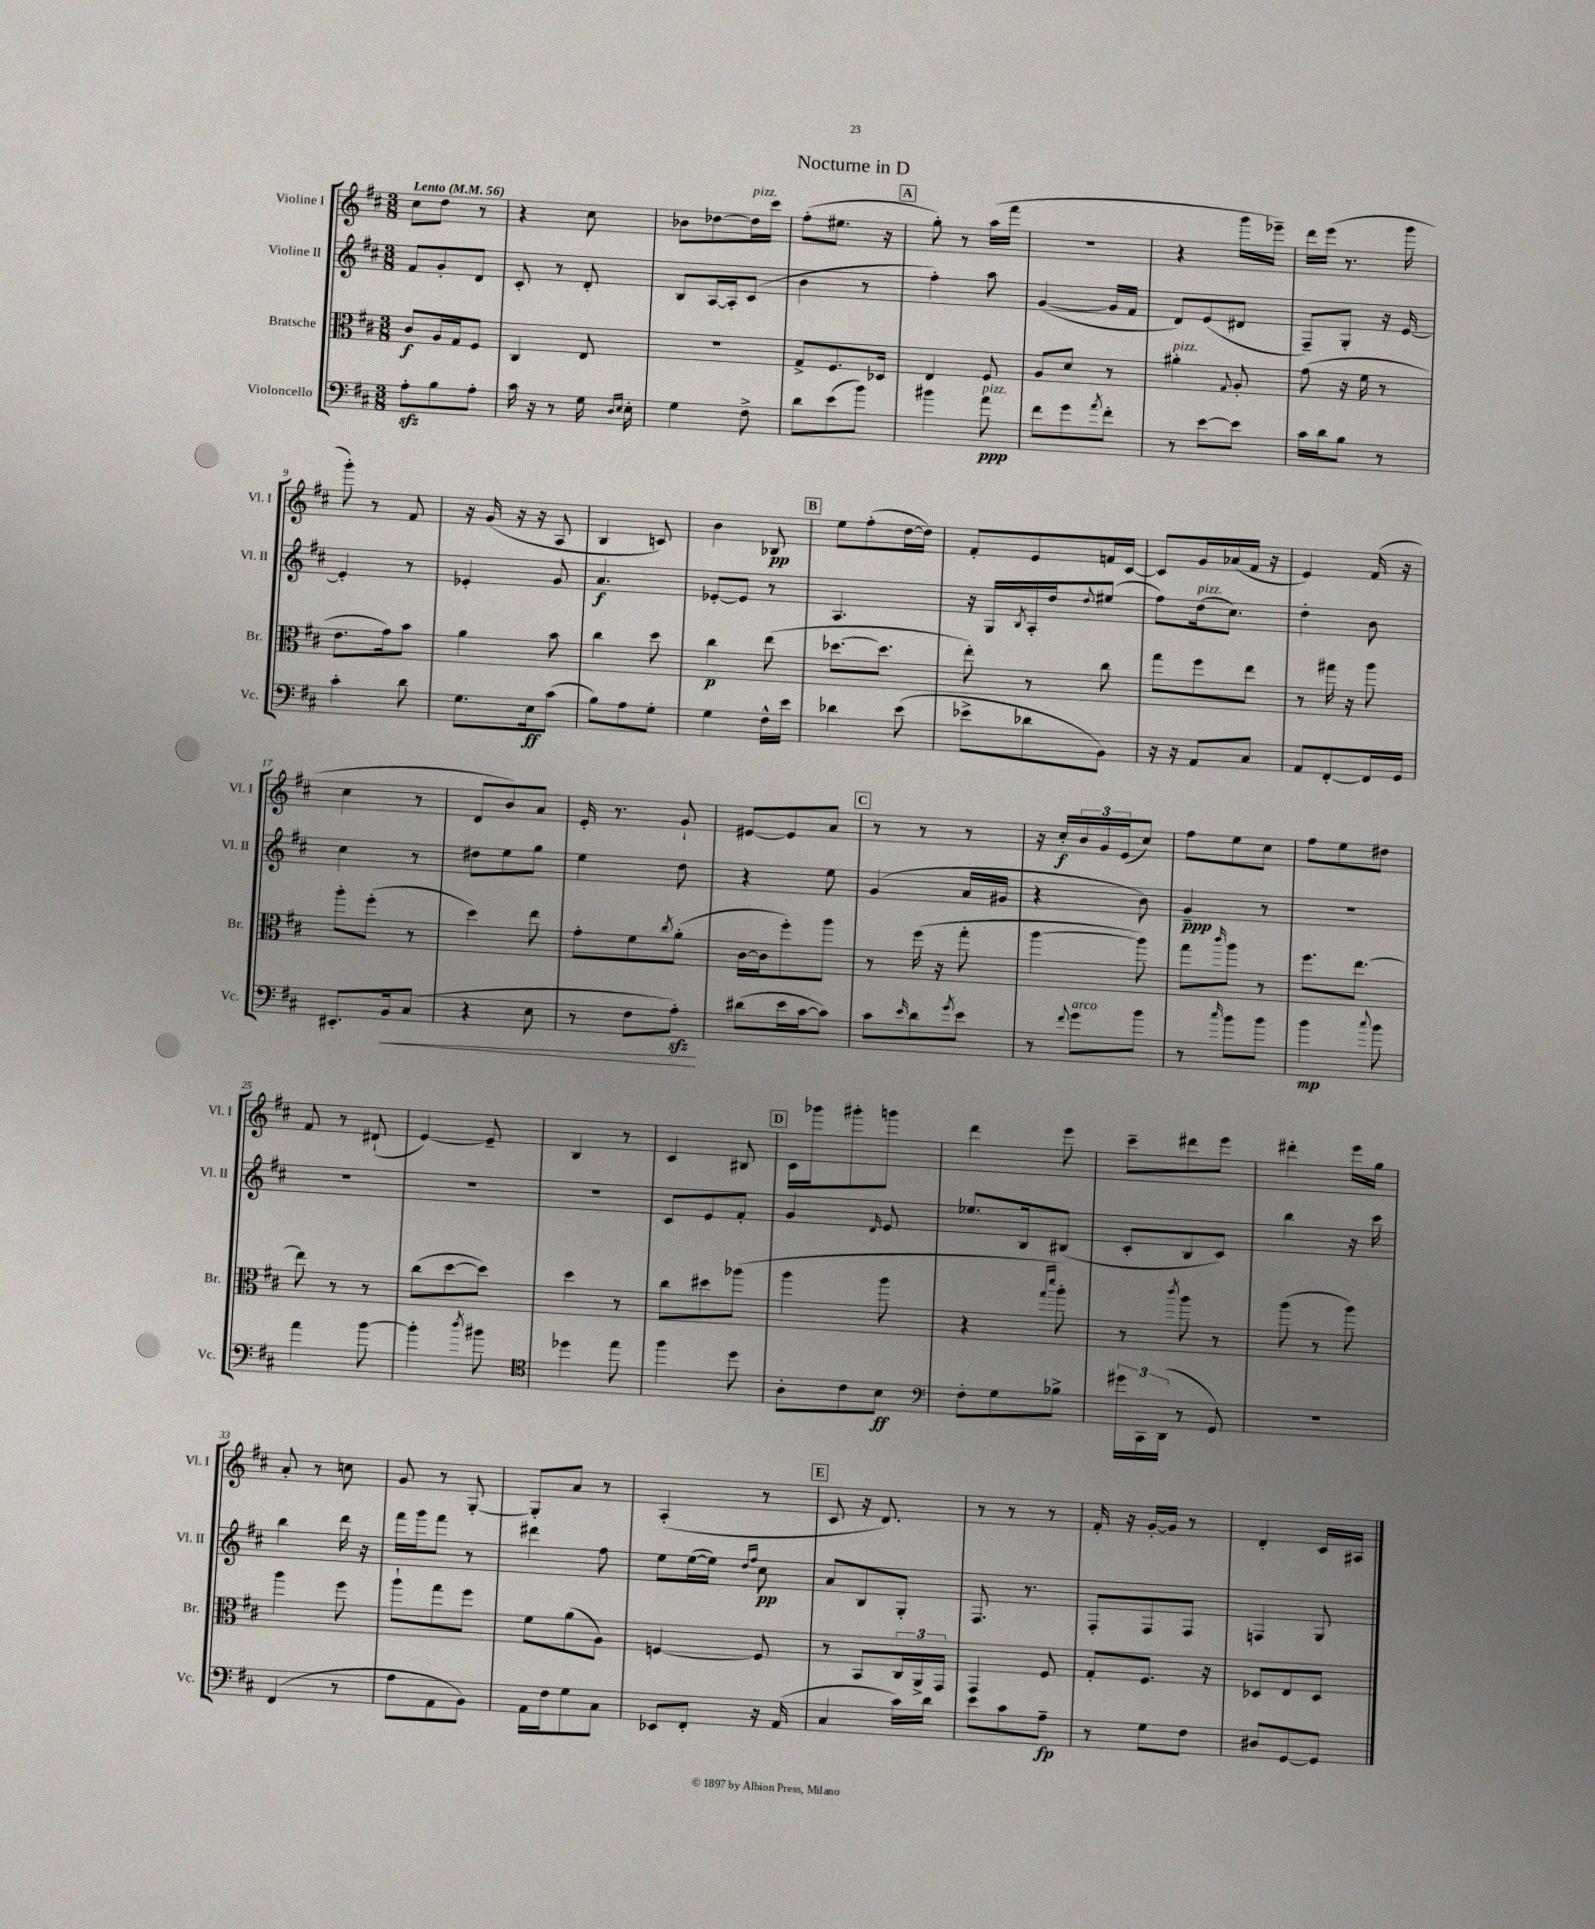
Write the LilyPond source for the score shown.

\header { title = "Nocturne in D" }
<<
\new StaffGroup <<
\new Staff = "s0" \with { instrumentName = "Violine I" shortInstrumentName = "Vl. I" } {
    \clef treble \key d \major \numericTimeSignature \time 3/8 \tempo "Lento" 4 = 56
    cis''8 d''8 r8 |
    r4 cis''8 |
    bes'8 des''8~ des''16^\markup { \italic "pizz." } cis'''16 |
    fis''8-.( eis''8. r16 |
    \mark \markup { \box "A" } g''8-.) r8 a''16( fis'''16 |
    r4. |
    r4 g'''16 ees'''16--) |
    d'''16 e'''16( r8. g'''16 |
    g'''8-.) r8 fis'8 |
    r16 g'16( r16 r16 a8 |
    b4 c'8) |
    b'4 bes8\pp |
    \mark \markup { \box "B" } e''8 fis''8-.( d''16~ d''16) |
    fis'8-. e'8 f'16 cis'16~ |
    cis'8 g'16 aes'16( fis'16 r16 |
    e'4) fis'16( r16 |
    cis''4 r8 |
    d'8 b'8) a'8 |
    e'16-. r8. g'8-! |
    eis'8~ eis'8 a'8 |
    \mark \markup { \box "C" } r8 r8 r8 |
    r16 cis''16-.\f \tuplet 3/2 { b'16 g'16 e'16( } cis''8) |
    fis''8 e''8 cis''8 |
    fis''8 e''8 dis''8 |
    fis'8 r8 dis'8-!( |
    e'4~) e'8-- |
    b4 r8 |
    cis'4 bis8 |
    \mark \markup { \box "D" } cis'16 ges'''16 gis'''8-. g'''8 |
    d'''4 e'''8 |
    cis'''8-- dis'''8 e'''8 |
    dis'''4-. e'''16 g''16 |
    a'8-. r8 c''8 |
    g'8 r8 g8~-. |
    g8-. a'8 r8 |
    a4-.( r8 |
    \mark \markup { \box "E" } cis'8 r16 d'8.) |
    r8 r8 r8 |
    fis'16-. r16 g'16~-. g'16 r8 |
    d'4-. cis'16 ais16 \bar "|." |
}
\new Staff = "s1" \with { instrumentName = "Violine II" shortInstrumentName = "Vl. II" } {
    \clef treble \key d \major \numericTimeSignature \time 3/8
    fis'8 g'8-. d'8 |
    cis'8-. r8 d'8-. |
    b8 a16~ a16-. cis'8( |
    b'4 r8 |
    \mark \markup { \box "A" } fis''4-.) a''8 |
    g'4~( g'16 fis'16 |
    d'8) e'8( dis'8 |
    fis8--) g8-. r16 e'16~ |
    e'4-. r8 |
    ees'4-. g'8 |
    a'4.\f |
    ees'8~-. ees'8 r8 |
    \mark \markup { \box "B" } a4. |
    r16 g16 \acciaccatura { b8 } a16-. d''16 \appoggiatura { d''8 } eis''8( |
    fis''8) d''16^\markup { \italic "pizz." }( cis''8.) |
    d''4-. b'8 |
    cis''4 r8 |
    dis''8 e''8 g''8 |
    e''4 d''8 |
    r4 e''8 |
    \mark \markup { \box "C" } g'4( a'16 gis'16 |
    r4 b'8) |
    g'4--\ppp r8 |
    R4. |
    R4. |
    R4. |
    R4. |
    cis'8 e'8 fis'8-. |
    \mark \markup { \box "D" } g'4 \grace { d'16 } e'8 |
    ees''8. b16 bis8( |
    cis'8-. b8 cis'8) |
    b''4 r16 cis'''16 |
    b''4 d'''16 r16 |
    fis'''16 g'''16 fis'''8 r8 |
    dis'''4 fis''8 |
    e''8 e''16~( e''16) \grace { d''16 fis''16 } cis''8\pp |
    \mark \markup { \box "E" } a'8 b8 g8-. |
    fis8. r8. |
    fis8-. fis8 fis8 |
    f4 g8 \bar "|." |
}
\new Staff = "s2" \with { instrumentName = "Bratsche" shortInstrumentName = "Br." } {
    \clef alto \key d \major \numericTimeSignature \time 3/8
    cis'8\f a16 g16 fis8 |
    cis4 e8 |
    R4. |
    g8-> fis8. des16 |
    \mark \markup { \box "A" } e4 fis8 |
    a8 d'8 r8 |
    ais'4-.^\markup { \italic "pizz." } \appoggiatura { g8 } a8-. |
    g'8( r16 fis'16 r8 |
    e'8. g'16) b'8 |
    a'4 b'8 |
    cis''4 d''8 |
    cis''4\p e''8( |
    \mark \markup { \box "B" } des''8.~ des''8. |
    e''8-.) r8 cis''8 |
    g''8 fis''8 e''8 |
    r8 gis''16 r16 a''8 |
    a''8-. fis''8-.( r8 |
    d''4) e''8 |
    g'8-. fis'8 \acciaccatura { cis''8 } a'8-.( |
    cis'16~ cis'16 fis''8-.) a''8 |
    \mark \markup { \box "C" } r8 fis''16( r16 g''8-. |
    a''4~ a''8) |
    g''8 \grace { cis'''16 } a''8 r8 |
    fis''8. e''8.~ |
    e''8 r8 r8 |
    cis''8( d''8~ d''8) |
    d''4 r8 |
    cis''8 dis''8 aes''8( |
    \mark \markup { \box "D" } a''4 a''8 |
    r4 \grace { g''16 d'''16 } a''8-.) |
    r8 \acciaccatura { cis'''8 } a''8 r8 |
    a''8( r8 a''8) |
    a''4 fis''8 |
    a''8-! g''8 fis''8 |
    fis'8 a'8( a8) |
    f4~ f8 |
    \mark \markup { \box "E" } r8 b,8 \tuplet 3/2 { cis16 a,16-> g,16 } |
    g,4 fis8 |
    g8-. fis8. r16 |
    des8 e8 des8 \bar "|." |
}
\new Staff = "s3" \with { instrumentName = "Violoncello" shortInstrumentName = "Vc." } {
    \clef bass \key d \major \numericTimeSignature \time 3/8
    a8-.\sfz b8 a8-. |
    cis'16 r16 r8 g16 \grace { d16 e16 } e16-. |
    g4 fis8-> |
    d'8 e'8( b'8) |
    \mark \markup { \box "A" } bis'4 a'8\ppp^\markup { \italic "pizz." } |
    fis'8 g'8 \acciaccatura { a'8 } fis'8-. |
    r8 e'8~ e'8 |
    cis'16 d'16 b8 r8 |
    cis'4-. d'8 |
    g8. e16\ff cis'8( |
    b8) a8 g8-. |
    g4 fis16-^ e'16 |
    \mark \markup { \box "B" } des'4 e'8( |
    ees'8-> des'8 b,8) |
    r16 r16 a,8 cis8 |
    a,8 fis,8~-. fis,16 g,16 |
    eis,8.-. b,16\< cis8( |
    r4 e8 |
    r8 fis8 a8-.\sfz\!) |
    dis'8( e'16 cis'16~ cis'8) |
    \mark \markup { \box "C" } cis'8 \grace { e'16 } d'8 \acciaccatura { g'8 } e'8 |
    r8 \appoggiatura { fis'8 } g'8^\markup { \italic "arco" } b'8 |
    r8 \grace { cis''16 } b'8 b'8 |
    b'4\mp \appoggiatura { cis''8 } b'8 |
    a'4 b'8~ |
    b'4-. \acciaccatura { d''8 } bis'8 |
    \clef tenor des''4 e''8 |
    fis''4 d''8 |
    \mark \markup { \box "D" } a8-. cis'8 b8\ff |
    \clef bass fis8-. g8 bes8-> |
    \tuplet 3/2 { gis'16 cis,16 d,16( } r8 g,8) |
    R4. |
    fis,4( r8 |
    a8 a,8 b,8) |
    a,16 fis16 g8 cis8 |
    ees,8 fis,8-. r16 a,16( |
    \mark \markup { \box "E" } cis4 cis'16) d'16 |
    e'8 cis'8 a8--\fp |
    r8 g8 fis8 |
    dis8 g,8~ g,8 \bar "|." |
}
>>
>>
